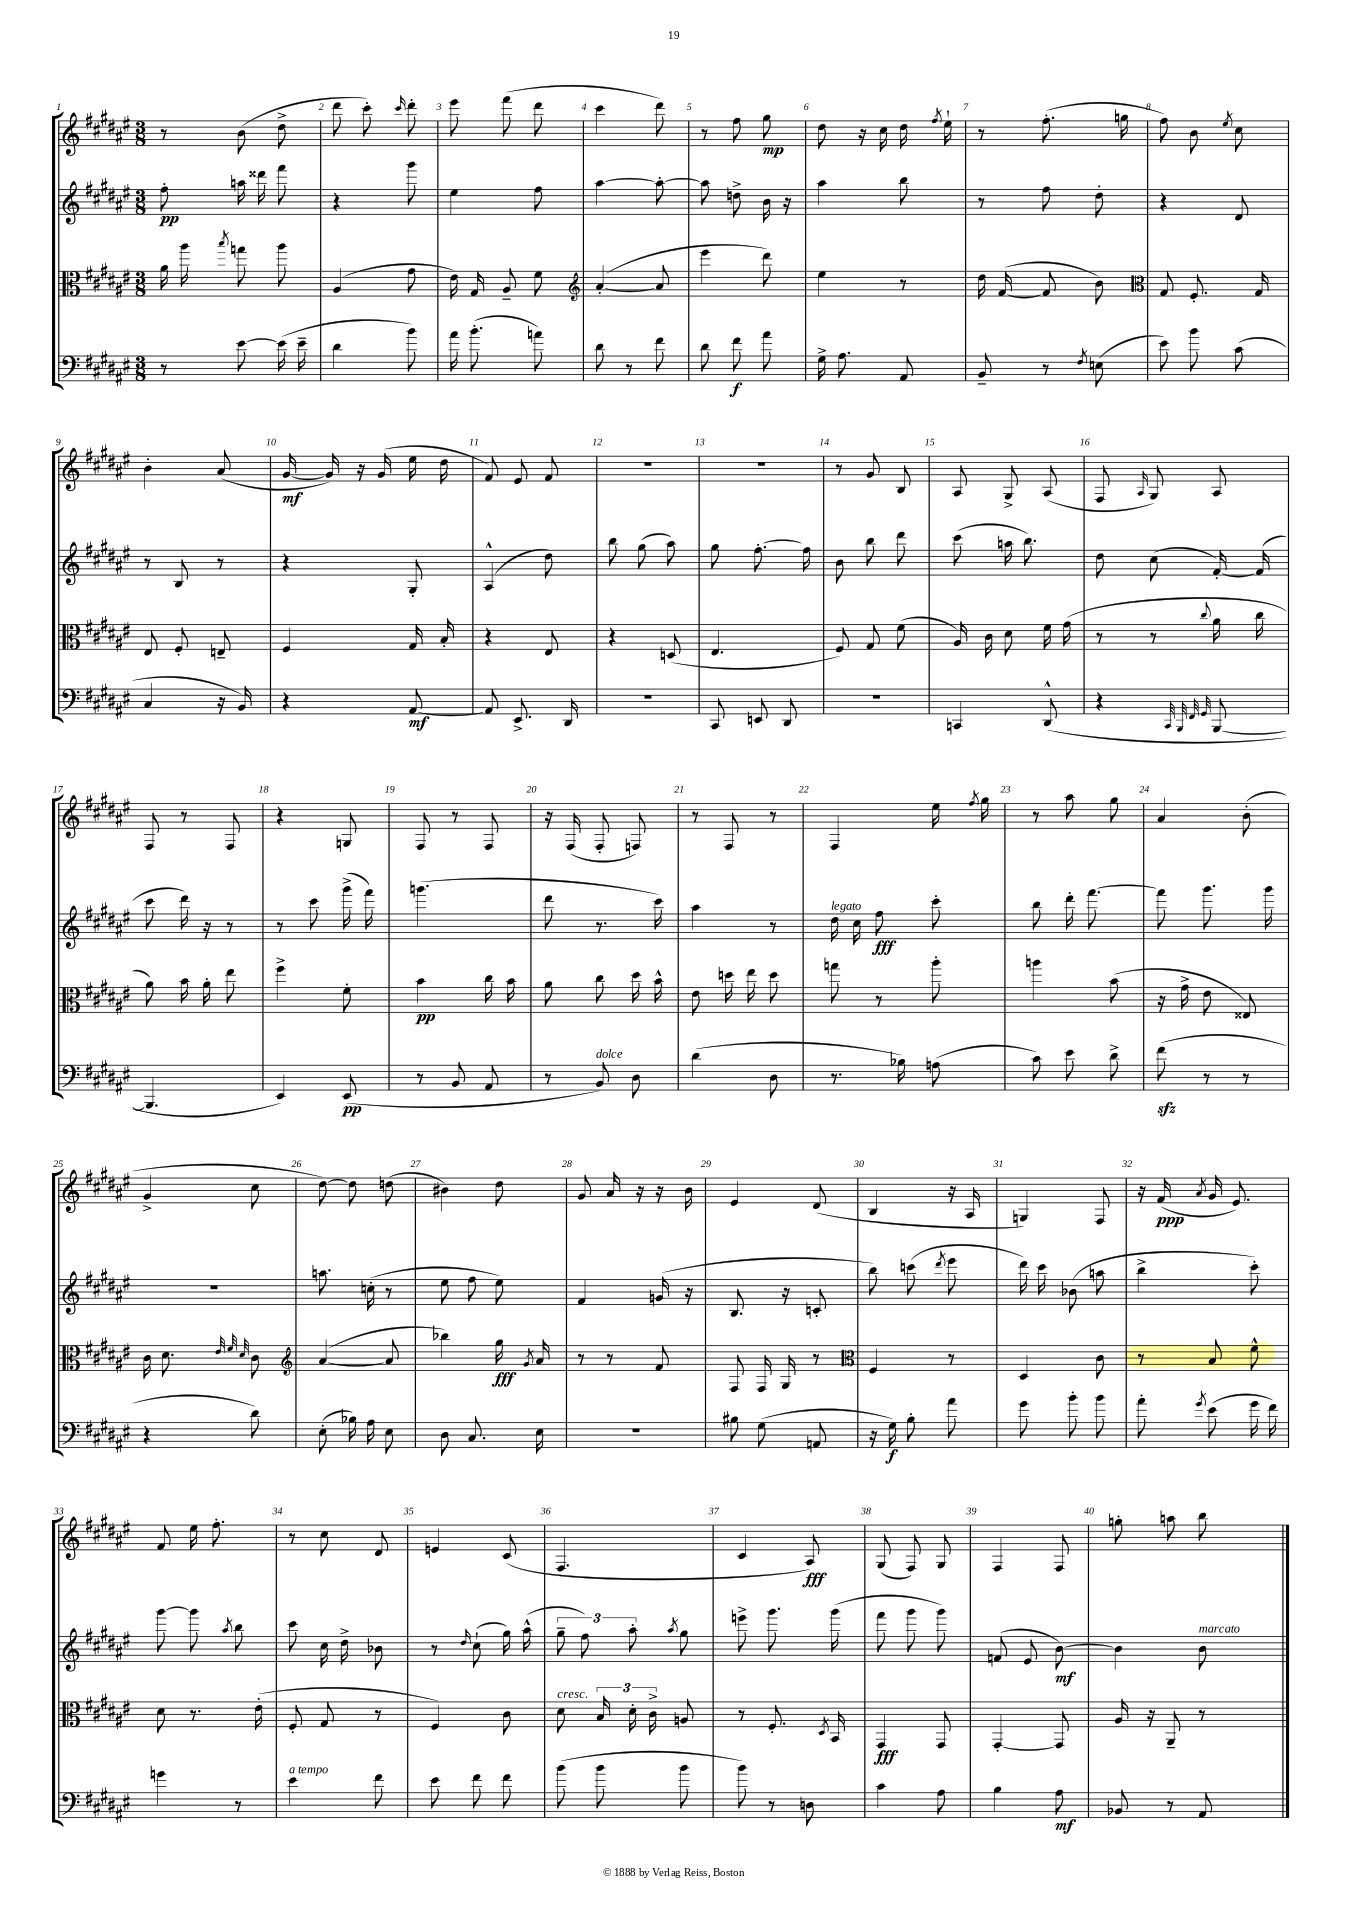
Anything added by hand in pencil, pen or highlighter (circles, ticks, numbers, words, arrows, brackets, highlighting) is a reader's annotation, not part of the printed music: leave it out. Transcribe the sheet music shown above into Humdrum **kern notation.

**kern	**kern	**kern	**kern
*staff4	*staff3	*staff2	*staff1
*clefF4	*clefC3	*clefG2	*clefG2
*k[f#c#g#d#a#e#]	*k[f#c#g#d#a#e#]	*k[f#c#g#d#a#e#]	*k[f#c#g#d#a#e#]
*M3/8	*M3/8	*M3/8	*M3/8
8r	16a#	8ff#'	8r
.	16aa#	.	.
.	8qbb	.	.
[8e#	8gg	16aa	(8b
.	.	16ddd##	.
(16e#]	8aa#	8fff#	8dd#^
16e#~	.	.	.
=	=	=	=
4d#	(4A#	4r	8ddd#
.	.	.	8ccc#')
.	.	.	16qqccc#
8b)	8g#	8ggg#	8ddd#'
=	=	=	=
16a#	16e#)	4ee#	8eee#
(8.b'	16G#	.	.
.	8A#~	.	(8fff#
8a)	8f#	8ff#	8ddd#
=	=	=	=
*	*clefG2	*	*
8d#	([4a#'	[4aa#	4ccc#
8r	.	.	.
8f#	8a#]	8aa#'_	8ddd#)
=	=	=	=
8d#	4eee#	8aa#]	8r
8f#	.	8dd^	8ff#
8a#	8ddd#)	16b	8gg#
.	.	16r	.
=	=	=	=
16G#^	4ee#	4aa#	8dd#
8.A#	.	.	.
.	.	.	16r
.	.	.	16cc#
8AA#	8r	8bb	16dd#
.	.	.	8qff#
.	.	.	16ee#`
=	=	=	=
8BB~	16dd#	8r	8r
.	([16f#	.	.
8r	8f#]	8ff#	(8.ff#'
8qF#	.	.	.
(8E	8b)	8dd#'	.
.	.	.	16gg
=	=	=	=
*	*clefC3	*	*
8e#)	8G#	4r	8ff#)
8b	8.F#'	.	8b
.	.	.	8qee#
(8c#	.	8d#	8cc#
.	16G#	.	.
=	=	=	=
4C#	8E#	8r	4b'
.	8F#'	8B	.
16r	8E~	8r	(8a#
16BB)	.	.	.
=	=	=	=
4r	4F#	4r	[16g#
.	.	.	16g#])
.	.	.	16r
.	.	.	(16g#
[8AA#	16G#	8G#'	16ee#
.	16B'	.	16dd#
=	=	=	=
8AA#]	4r	(4A#^^	8f#)
8.EE#^	.	.	8e#
.	8E#	8dd#)	8f#
16DD#	.	.	.
=	=	=	=
4.r	4r	8bb	4.r
.	.	(8gg#	.
.	(8D	8aa#)	.
=	=	=	=
8CC#	4.E#	8gg#	4.r
8EE	.	[8.ff#'	.
8DD#	.	.	.
.	.	16ff#]	.
=	=	=	=
4.r	8F#)	8b	8r
.	8G#	8bb	8g#
.	(8f#	8ddd#	8B
=	=	=	=
4CC	16A#)	(8ccc#	8A#
.	16c#	.	.
.	8d#	16aa	8G#^
.	.	8.bb)	.
(8DD#^^	16f#	.	(8A#
.	(16g#	.	.
=	=	=	=
4r	8r	8dd#	8F#
.	.	.	16qqA#
.	8r	(8cc#	8G#)
32qqCC#	.	.	.
32qqBBB	.	.	.
32qqFF#	.	.	.
32qqGG#	8qqcc#	.	.
[8BBB	16a#	[16f#')	8A#
.	16cc#	(16f#]	.
=	=	=	=
4.BBB]	8a#)	8ccc#	8F#
.	16b	16ddd#)	8r
.	16a#'	16r	.
.	8ee#	8r	8F#
=	=	=	=
4EE#)	4ff#^	8r	4r
.	.	8ccc#	.
(8EE#	8f#'	(16ggg#^	8G
.	.	16fff#)	.
=	=	=	=
8r	4b	(4.ggg	8F#
8BB	.	.	8r
8AA#	16cc#	.	8F#
.	16b	.	.
=	=	=	=
8r	8a#	8ddd#	16r
.	.	.	(16F#
8BB)	8cc#	8.r	8F#'
8D#	16dd#	.	8F)
.	16b^^	16ccc#)	.
=	=	=	=
(4d#	8e#	4aa#	8r
.	16dd	.	8F#
.	16ee#	.	.
8D#	8dd	8r	8r
=	=	=	=
8.r	8gg	16dd#	4F#
.	.	16cc#	.
.	8r	8ff#	.
16B-)	.	.	.
(8A	8aa#'	8ccc#'	16ee#
.	.	.	8qff#
.	.	.	16gg#
=	=	=	=
8c#)	4aa	8bb	8r
8e#	.	16ddd#'	8aa#
.	.	[8.fff#	.
8d#^	(8b	.	8gg#
=	=	=	=
(8f#	16r	8fff#]	4a#
.	16g#^	.	.
8r	8e#	8.ggg#	.
8r	8E##)	.	(8b'
.	.	16ggg#	.
=	=	=	=
4r	16c#	4.r	4g#^
.	8.d#	.	.
.	32qqe#	.	.
.	32qqf#	.	.
.	32qqd#	.	.
8d#)	8c#	.	8cc#
=	=	=	=
*	*clefG2	*	*
(8E#'	([4a#	8.aa	[8dd#)
16B-)	.	.	8dd#]
16A#	.	(16cc'	.
8E#	8a#]	8r	(8dd
=	=	=	=
8D#	4bb-)	8ee#	4b#)
8.C#	.	8ff#	.
.	16gg#	8ee#)	8dd#
.	8qg#	.	.
16E#	16a#	.	.
=	=	=	=
4.r	8r	4f#	8g#
.	8r	.	16a#
.	.	.	16r
.	8f#	(16g	16r
.	.	16r	16b
=	=	=	=
8B#	8F#	8.B	4e#
(8G#	16F#	.	.
.	16G#	16r	.
8AA	8r	8c'	(8d#
=	=	=	=
*	*clefC3	*	*
16r	4F#	8bb)	4B
16G#)	.	.	.
8B'	.	(8ccc	.
.	.	8qddd#	.
8a#	8r	8eee#	16r
.	.	.	16A#
=	=	=	=
8g#	4D#	16ddd#)	4G)
.	.	16ccc#	.
8b'	.	(8b-	.
8b	8c#	8aa	8F#
=	=	=	=
8a#'	8r	4bb^	16r
.	.	.	(16f#
8qg#	.	.	8qa#
(8e#	8B	.	16g#
.	.	.	8.e#)
16g#	8f#^^	8ccc#')	.
16f#)	.	.	.
=	=	=	=
4g	8d#	[8ggg#	8f#
.	8.r	8ggg#]	16ee#
.	.	.	8.ff#'
.	.	8qaa#	.
8r	.	8bb	.
.	(16e#'	.	.
=	=	=	=
4e#	8F#'	8ccc#	8r
.	8G#	16cc#	8cc#
.	.	16dd#^	.
8f#	8r	8b-	8d#
=	=	=	=
8e#	4F#)	8r	4e
.	.	16qqdd#	.
8f#	.	(8cc#`	.
8f#	8c#	16gg#)	(8c#
.	.	(16aa#^^	.
=	=	=	=
(8b	8d#	12gg#~	4.F#
.	.	12ff#)	.
8b	24B	.	.
.	24d#'	12aa#'	.
.	24c#^	.	.
.	.	8qaa#	.
8b	8A	8gg#	.
=	=	=	=
8b)	8r	8eee^	4c#
8r	8.F#'	8.ggg#	.
8D	.	.	8A#)
.	8qD#	.	.
.	16BB	(16ggg#	.
=	=	=	=
4c#	4GG#	8fff#	(8G#
.	.	8ggg#	8F#)
8A#	8GG#	8ggg#)	8G#
=	=	=	=
4B	[4GG#'	(8f	4F#
.	.	8e#	.
8A#	8GG#]	[8b)	8F#
=	=	=	=
8BB-	16A#	4b]	8gg'
.	16r	.	.
8r	8AA#~	.	8aa
8AA#	8r	8b	8bb
==	==	==	==
*-	*-	*-	*-
